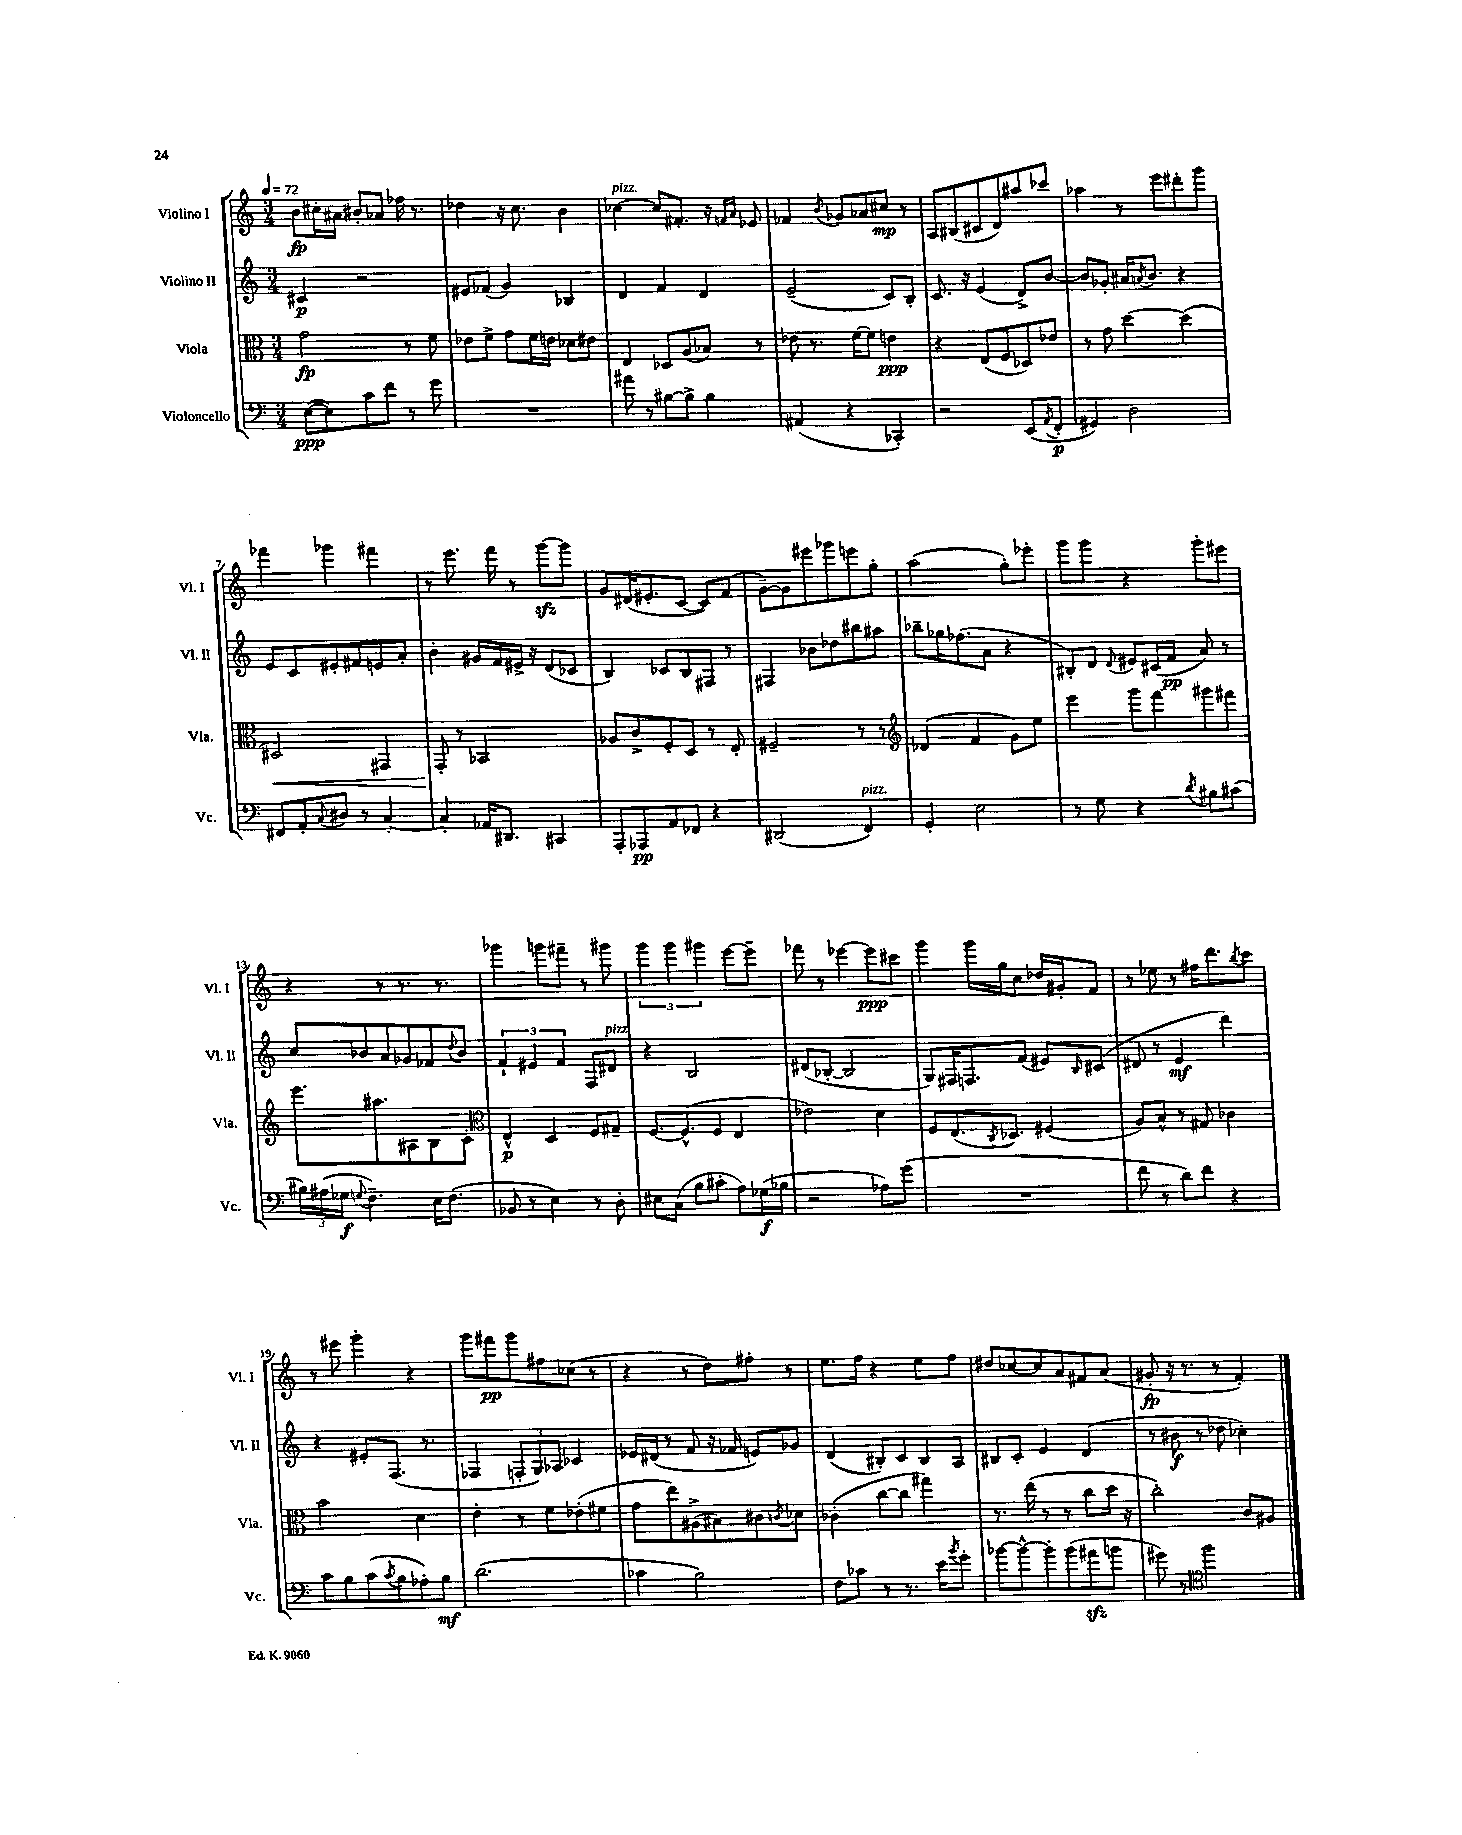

**kern	**kern	**kern	**kern
*staff4	*staff3	*staff2	*staff1
*clefF4	*clefC3	*clefG2	*clefG2
*k[]	*k[]	*k[]	*k[]
*M3/4	*M3/4	*M3/4	*M3/4
*MM72	*MM72	*MM72	*MM72
([8E	2g	4c#	8b
8E])	.	.	16cc#'
.	.	.	16a#
8c	.	2r	8b#'
8f	.	.	8a-
8r	8r	.	16ff-
.	.	.	8.r
8g	8f	.	.
=	=	=	=
2.r	8e-	8e#	4dd-
.	8f^	(8f-	.
.	8g	4g)	16r
.	.	.	8.cc
.	16f	.	.
.	16e	.	.
.	8d-	4B-	4b
.	8e#	.	.
=	=	=	=
8a#	4E	4d	[4cc-
8r	.	.	.
[8B#	8D-	4f	8cc-]
8B#^]	(8A	.	8.f#'
4B#	8B-)	4d	.
.	.	.	16r
.	.	.	16qqf
.	.	.	16qqa
.	8r	.	8e-
=	=	=	=
(4AA#	8e-	(2e~	4f-
.	8.r	.	.
.	.	.	8qb
4r	.	.	8g-
.	[16f	.	.
.	8f]	.	8a-
4CC-')	4e	8c)	8cc#
.	.	8B'	8r
=	=	=	=
2r	4r	8.c	8A
.	.	.	(8B#
.	.	16r	.
.	(8E	(4e	8c#
.	8F	.	8d)
(8EE	8D-)	8d^)	8aa#
8qAA	.	.	.
8FF'	8e-	[8b	8ccc-
=	=	=	=
4GG#)	8r	8b]	4aa-
.	8g	8g-'	.
2D	[4dd	16a#	8r
.	.	8qa	.
.	.	8.b	.
.	.	.	8eee
.	(4dd]	4r	8ddd#'
.	.	.	8ggg
=	=	=	=
8FF#	2D#)	8e	4fff-
8AA'	.	8c	.
8qqC	.	.	.
8D#	.	8e#'	4ggg-
8r	.	8f#	.
[4C'	4GG#	8e	4fff#
.	.	8a'	.
=	=	=	=
4C']	8GG'	4b'	8r
.	8r	.	8.eee
16AA-	2BB-	16g#	.
8.DD#	.	16f	16fff
.	.	16e#^	8r
.	.	16r	.
4CC#	.	(8d	[8ggg
.	.	8c-	8ggg]
=	=	=	=
8AAA'	8A-	4B)	8g
8AAA-	8c^	.	(16d#
.	.	.	8.e#'
8AA	8F'	8c-	.
8FF-	8D	8B	[8c
4r	8r	8F#	8c])
.	8E'	8r	(8f
=	=	=	=
(2DD#	2F#~	4F#	[8g~)
.	.	.	8g]
.	.	8b-	8eee#
.	.	8dd-	8ggg-
4FF)	8r	8bb#	8eee
.	8r	8aa#	8gg'
=	=	=	=
*	*clefG2	*	*
4GG'	(4d-	8bb-~	(2aa
.	.	16gg-	.
.	.	(8.ff-	.
2E	4f	.	.
.	.	8a	.
.	8g)	4r	8gg')
.	8ee	.	8eee-'
=	=	=	=
8r	4eee	8B#')	8ggg
8G	.	8d	8ggg
.	.	8qqd	.
4r	8ggg	8e#	4r
.	8fff	(16c#	.
.	.	16f	.
8qd	.	.	.
8B#	8ggg#	8a)	8ggg'
(8c#	8fff#	8r	8eee#
=	=	=	=
24B#)	8.eee	8cc	4r
(24A#	.	.	.
24G-	.	.	.
8qqG	.	.	.
4.F~)	.	8b-	.
.	8.aa#	.	.
.	.	8a	8r
.	8A#	8g-	8.r
16E	8B	8f-	.
(8.F	.	.	8.r
.	.	8qqdd	.
.	8c'	8b-	.
=	=	=	=
*	*clefC3	*	*
8BB-	4E^^	6f`	4ggg-
8r	.	.	.
.	.	6e#	.
4E)	4D	.	8ggg
.	.	6f	.
.	.	.	8fff#~
8r	8F	8F	8r
8D'	8G#~	8d#	8ggg#
=	=	=	=
8E#	[8.F	4r	6ggg
(8C	.	.	.
.	.	.	6ggg
.	(8.F^^]	.	.
8B	.	2B	.
.	.	.	6ggg#
8c#'	8F	.	.
8A)	4E	.	[8eee
(16G-	.	.	8eee~]
16B-	.	.	.
=	=	=	=
2r	2e-)	(8d#	8fff-
.	.	[8B-'	8r
.	.	2B-]	[4eee-
8A-)	4d	.	8eee-]
(8g	.	.	8ccc#
=	=	=	=
2.r	8F	8G)	4ggg
.	(8.E	16F#	.
.	.	8.F	.
.	.	.	16ggg
.	8qC	.	.
.	8.D-)	.	16gg
.	.	(8f	8cc
.	(4F#	8e#)	16dd-
.	.	.	16g#'
.	.	16qqB	.
.	.	(8c#	8f
=	=	=	=
8f	8A)	8d#	8r
8r	8B^^	8r	8ee-
8d)	8r	4e	8r
8f	8G#	.	16ff#
.	.	.	8.ddd
4r	4c-	4ddd)	.
.	.	.	8qbb
.	.	.	8ccc
=	=	=	=
8c	2b	4r	8r
8B	.	.	8eee#
(8c	.	8e#'	4ggg'
8qc	.	.	.
8B	.	(8.F	.
8A-')	4d	.	4r
.	.	8.r	.
8B	.	.	.
=	=	=	=
(2.d	4e'	4F-	8ggg
.	.	.	8fff#
.	8r	12F'	8ggg
.	.	12G)	.
.	8f	.	8ff#
.	.	12A-	.
.	(8e-'	4c-	(8cc-
.	8f#	.	8r
=	=	=	=
4c-	8g	16e-	4r
.	.	(16d#	.
.	8ee)	8r	.
2B)	(8A#^	8f	8r
.	8B#)	16r	8dd)
.	.	16f-	.
.	8c#	8e)	8ff#'
.	8qc	.	.
.	8d-	8g-	8r
=	=	=	=
8F	(4c-'	(4d	8.ee
8c-	.	.	.
.	.	.	16ff
8r	[8cc	8B#')	4r
8.r	8cc]	8c	.
.	4gg#)	8B#	8ee
16e	.	.	.
8qb	.	.	.
8g'	.	8A	8ff
=	=	=	=
[8b-	8.r	8B#	8dd#
8b-^^_	.	8c'	[8cc-
.	(16ee	.	.
8b-']	8r	4e	8cc-]
(8b-	8r	.	8a
8a#	8cc	(4d	8f#
8b	16dd	.	(8a
.	16r	.	.
=	=	=	=
8g#)	2cc')	8r	8g#'
8r	.	8b#	16r
.	.	.	8.r
*clefC4	*	*	*
2ff	.	8r	.
.	.	8dd-	8r
.	8c	4cc-')	4f')
.	8A#	.	.
==	==	==	==
*-	*-	*-	*-
